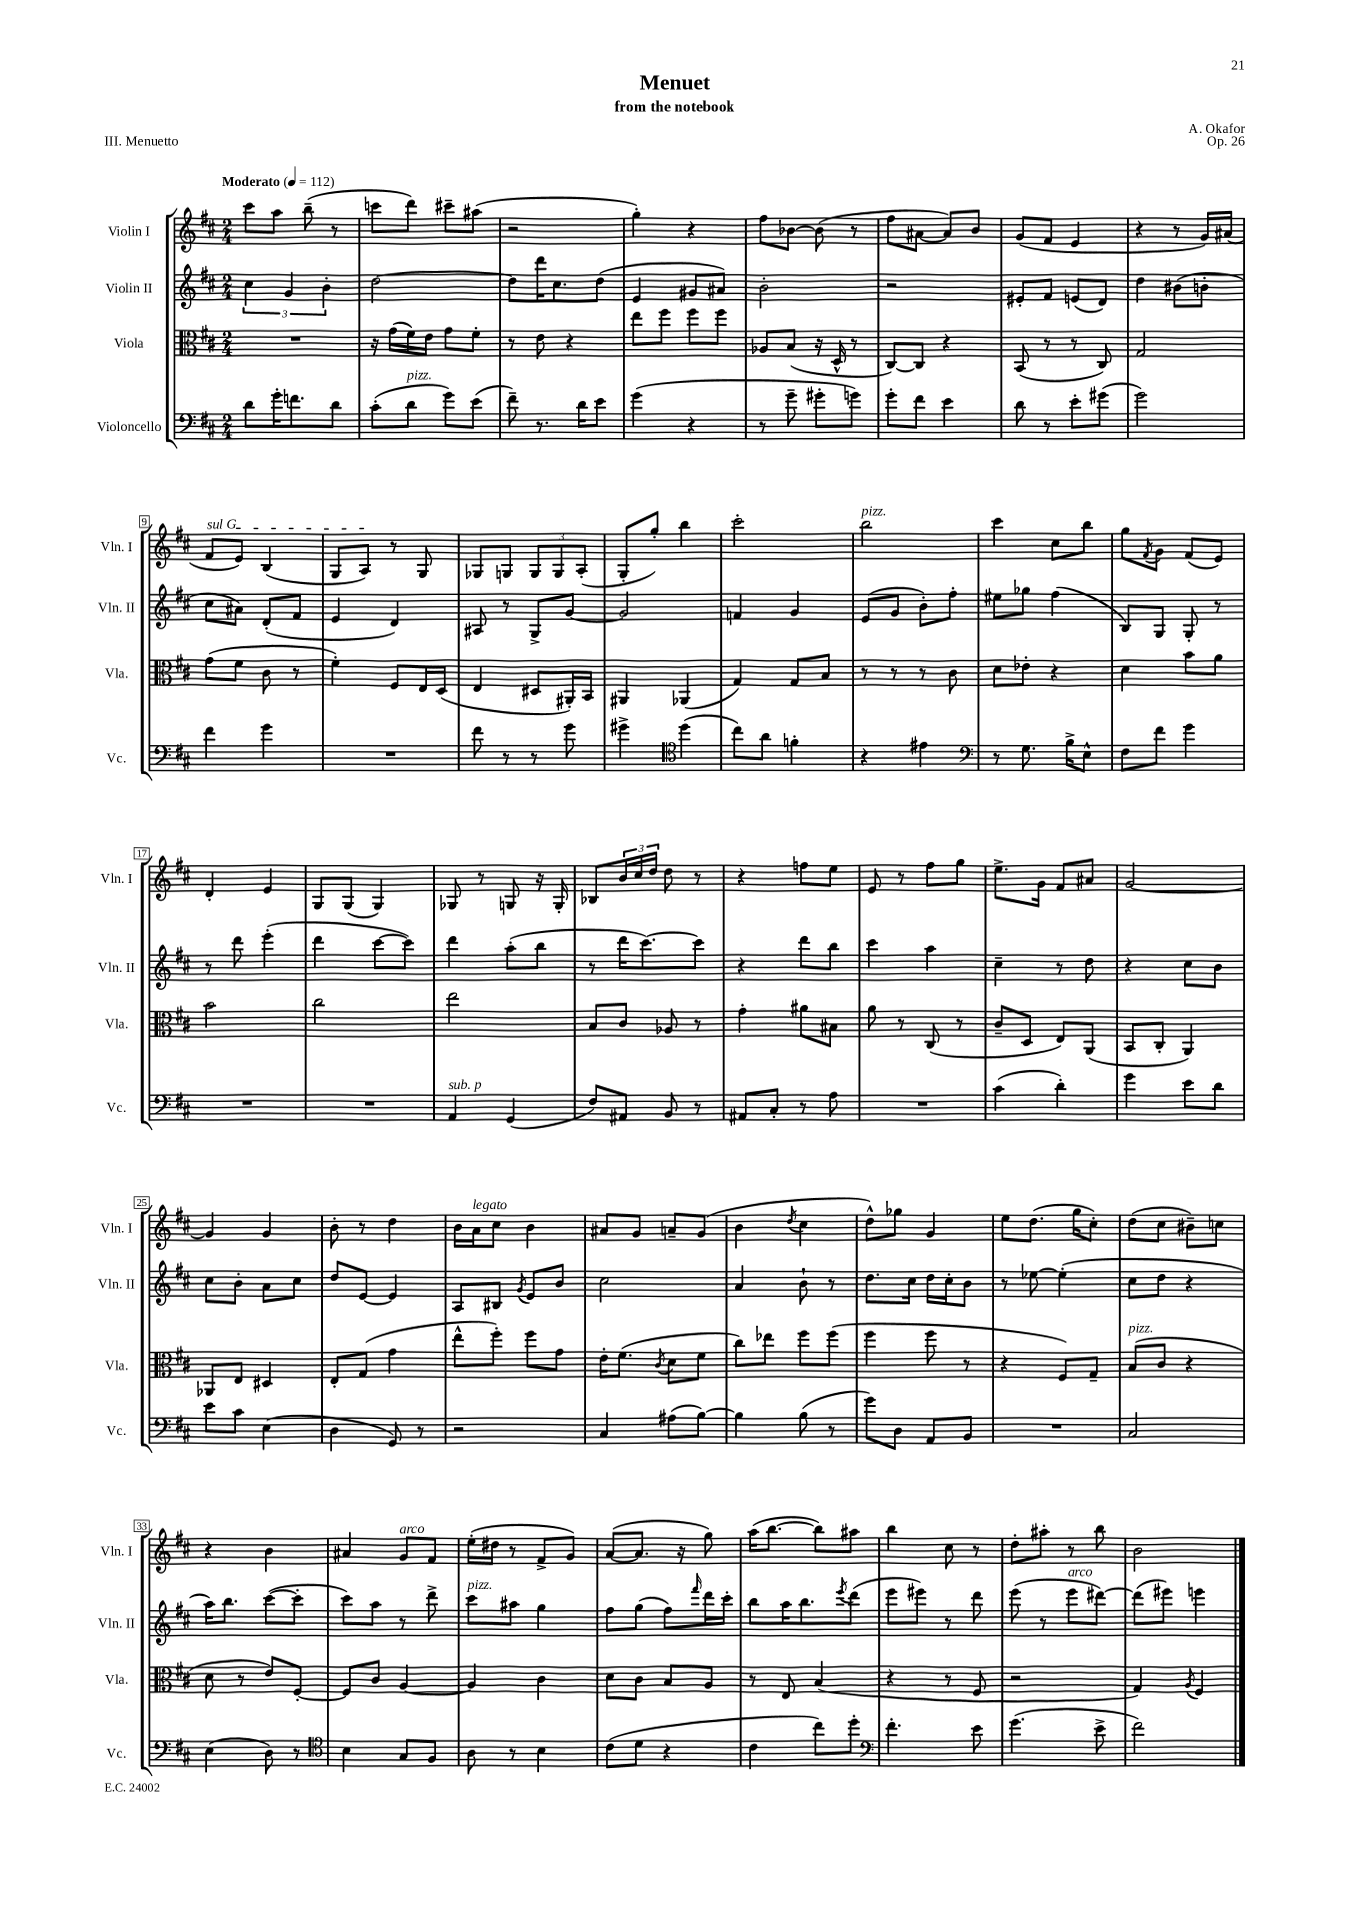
\header { title = "Menuet" composer = "A. Okafor" subtitle = "from the notebook" opus = "Op. 26" piece = "III. Menuetto" }
<<
\new StaffGroup <<
\new Staff = "s0" \with { instrumentName = "Violin I" shortInstrumentName = "Vln. I" } {
    \clef treble \key d \major \numericTimeSignature \time 2/4 \tempo "Moderato" 4 = 112
    cis'''8 a''8 b''8--( r8 |
    c'''8 d'''8) cis'''8-- ais''8( |
    r2 |
    g''4-.) r4 |
    fis''8 bes'8~ bes'8( r8 |
    fis''8 ais'8~ ais'8) b'8 |
    g'8( fis'8 e'4 |
    r4 r8 g'16) ais'16( |
    \once \override TextSpanner.bound-details.left.text = \markup { \italic "sul G" } fis'8\startTextSpan e'8) b4( |
    g8 a8\stopTextSpan) r8 g8 |
    ges8 g8 \tuplet 3/2 { g8 g8 a8-.( } |
    g8-. g''8-.) b''4 |
    cis'''2-. |
    b''2^\markup { \italic "pizz." } |
    cis'''4 cis''8 b''8 |
    g''8 \acciaccatura { fis'8 } g'8 fis'8( e'8) |
    d'4-. e'4 |
    g8 g8( g4) |
    ges8 r8 g8 r16 g16-. |
    bes8 \tuplet 3/2 { b'16 cis''16 d''16 } d''8 r8 |
    r4 f''8 e''8 |
    e'8 r8 fis''8 g''8 |
    e''8.-> g'16 fis'8 ais'8 |
    g'2~ |
    g'4 g'4 |
    b'8-. r8 d''4 |
    b'16 a'16^\markup { \italic "legato" } cis''8 b'4 |
    ais'8 g'8 a'8-- g'8( |
    b'4 \acciaccatura { d''8 } cis''4 |
    d''8-^) ges''8 g'4 |
    e''8 d''8.( g''16 cis''8-.) |
    d''8( cis''8 bis'8--) c''8 |
    r4 b'4 |
    ais'4 g'8^\markup { \italic "arco" } fis'8 |
    e''16-.( dis''16 r8 fis'8-> g'8) |
    a'8~( a'8. r16 g''8) |
    a''16( b''8.~ b''8) ais''8 |
    b''4 cis''8 r8 |
    d''8-. ais''8-. r8 b''8 |
    b'2 \bar "|." |
}
\new Staff = "s1" \with { instrumentName = "Violin II" shortInstrumentName = "Vln. II" } {
    \clef treble \key d \major \numericTimeSignature \time 2/4
    \tuplet 3/2 { cis''4 g'4 b'4-. } |
    d''2~ |
    d''8 d'''16 cis''8. d''8( |
    e'4 gis'8 ais'8) |
    b'2-. |
    r2 |
    eis'8-. fis'8 e'8( d'8) |
    d''4 bis'8( b'8-. |
    cis''8 ais'8) d'8-.( fis'8 |
    e'4 d'4) |
    ais8 r8 g8-> g'8~ |
    g'2 |
    f'4 g'4 |
    e'8( g'8 b'8-.) fis''8-. |
    eis''8 ges''8 fis''4( |
    b8) g8 g8-. r8 |
    r8 d'''8 e'''4-.( |
    d'''4 cis'''8~ cis'''8) |
    d'''4 a''8-.( b''8 |
    r8 d'''16 cis'''8.~) cis'''8 |
    r4 d'''8 b''8 |
    cis'''4 a''4 |
    cis''4-- r8 d''8 |
    r4 cis''8 b'8 |
    cis''8 b'8-. a'8 cis''8 |
    d''8 e'8~ e'4 |
    a8 bis8 \acciaccatura { g'8 } e'8 b'8 |
    cis''2 |
    a'4 b'8-! r8 |
    d''8. cis''16 d''16 cis''16-. b'8 |
    r8 ees''8~ ees''4-.( |
    cis''8 d''8 r4 |
    a''16) b''8. cis'''8~( cis'''8-. |
    cis'''8) a''8 r8 d'''8-> |
    cis'''8^\markup { \italic "pizz." } ais''8 g''4 |
    fis''8 g''8( fis''8) \grace { fis'''16 } d'''16 cis'''16-. |
    b''8 a''16 b''8. \acciaccatura { e'''8 } d'''8( |
    e'''8 eis'''8) r8 d'''8 |
    e'''8( r8 e'''8^\markup { \italic "arco" } dis'''8~) |
    dis'''8( eis'''8) e'''4 \bar "|." |
}
\new Staff = "s2" \with { instrumentName = "Viola" shortInstrumentName = "Vla." } {
    \clef alto \key d \major \numericTimeSignature \time 2/4
    R2 |
    r16 g'16( fis'16) e'16 g'8 fis'8-. |
    r8 e'8 r4 |
    e''8 fis''8 fis''8 fis''8 |
    aes8 b8( r16 d16-^ r8 |
    cis8~) cis8 r4 |
    b,8( r8 r8 cis8) |
    g2 |
    g'8( fis'8 cis'8 r8 |
    fis'4-.) fis8 e16 d16( |
    e4 dis8 ais,16-.) b,16 |
    ais,4 aes,4( |
    g4) g8 b8 |
    r8 r8 r8 cis'8 |
    d'8 ees'8-. r4 |
    d'4 b'8 a'8 |
    b'2 |
    cis''2 |
    e''2 |
    b8 cis'8 aes8 r8 |
    g'4-. ais'8 bis8 |
    a'8 r8 cis8( r8 |
    cis'8-- d8 e8) a,8( |
    b,8 cis8-. a,4) |
    aes,8 e8 dis4 |
    e8-. g8( g'4 |
    e''8-^ fis''8-.) fis''8 g'8 |
    e'16-. fis'8.( \acciaccatura { cis'8 } d'8 fis'8 |
    cis''8) ees''8 fis''8 fis''8( |
    fis''4 fis''8 r8 |
    r4 fis8) g8-- |
    b8^\markup { \italic "pizz." }( cis'8 r4 |
    d'8 r8 e'8) fis8~-. |
    fis8 cis'8 a4~ |
    a4 cis'4 |
    d'8 cis'8 b8 a8 |
    r8 e8 b4( |
    r4 r8 fis8 |
    r2 |
    g4) \acciaccatura { a8 } fis4 \bar "|." |
}
\new Staff = "s3" \with { instrumentName = "Violoncello" shortInstrumentName = "Vc." } {
    \clef bass \key d \major \numericTimeSignature \time 2/4
    d'8 g'16-. f'8. d'8 |
    cis'8-.( d'8^\markup { \italic "pizz." } g'8) e'8( |
    fis'8--) r8. d'16 e'8 |
    g'4( r4 |
    r8 g'8-- gis'8-. g'8) |
    g'8-. fis'8 e'4 |
    d'8 r8 e'8-. gis'8( |
    g'2) |
    fis'4 g'4 |
    R2 |
    fis'8 r8 r8 g'8 |
    gis'4-> \clef tenor d''4( |
    cis''8) a'8 f'4-. |
    r4 eis'4 |
    \clef bass r8 g8. b16-> e8-^ |
    fis8 fis'8 g'4 |
    R2 |
    R2 |
    a,4^\markup { \italic "sub. p" } g,4( |
    fis8) ais,8 b,8 r8 |
    ais,8 cis8-. r8 a8 |
    R2 |
    cis'4( d'4-.) |
    g'4 e'8 d'8 |
    e'8 cis'8 e4( |
    d4 g,8) r8 |
    r2 |
    cis4 ais8( b8~) |
    b4 b8( r8 |
    g'8) d8 a,8 b,8 |
    R2 |
    cis2 |
    e4( d8) r8 |
    \clef tenor b4 g8 fis8 |
    a8 r8 b4 |
    cis'8( d'8 r4 |
    cis'4 cis''8) d''8-. |
    \clef bass fis'4.-. e'8 |
    g'4.( e'8-> |
    fis'2) \bar "|." |
}
>>
>>
\layout { \context { \Score \override BarNumber.stencil = #(make-stencil-boxer 0.1 0.3 ly:text-interface::print) } }
